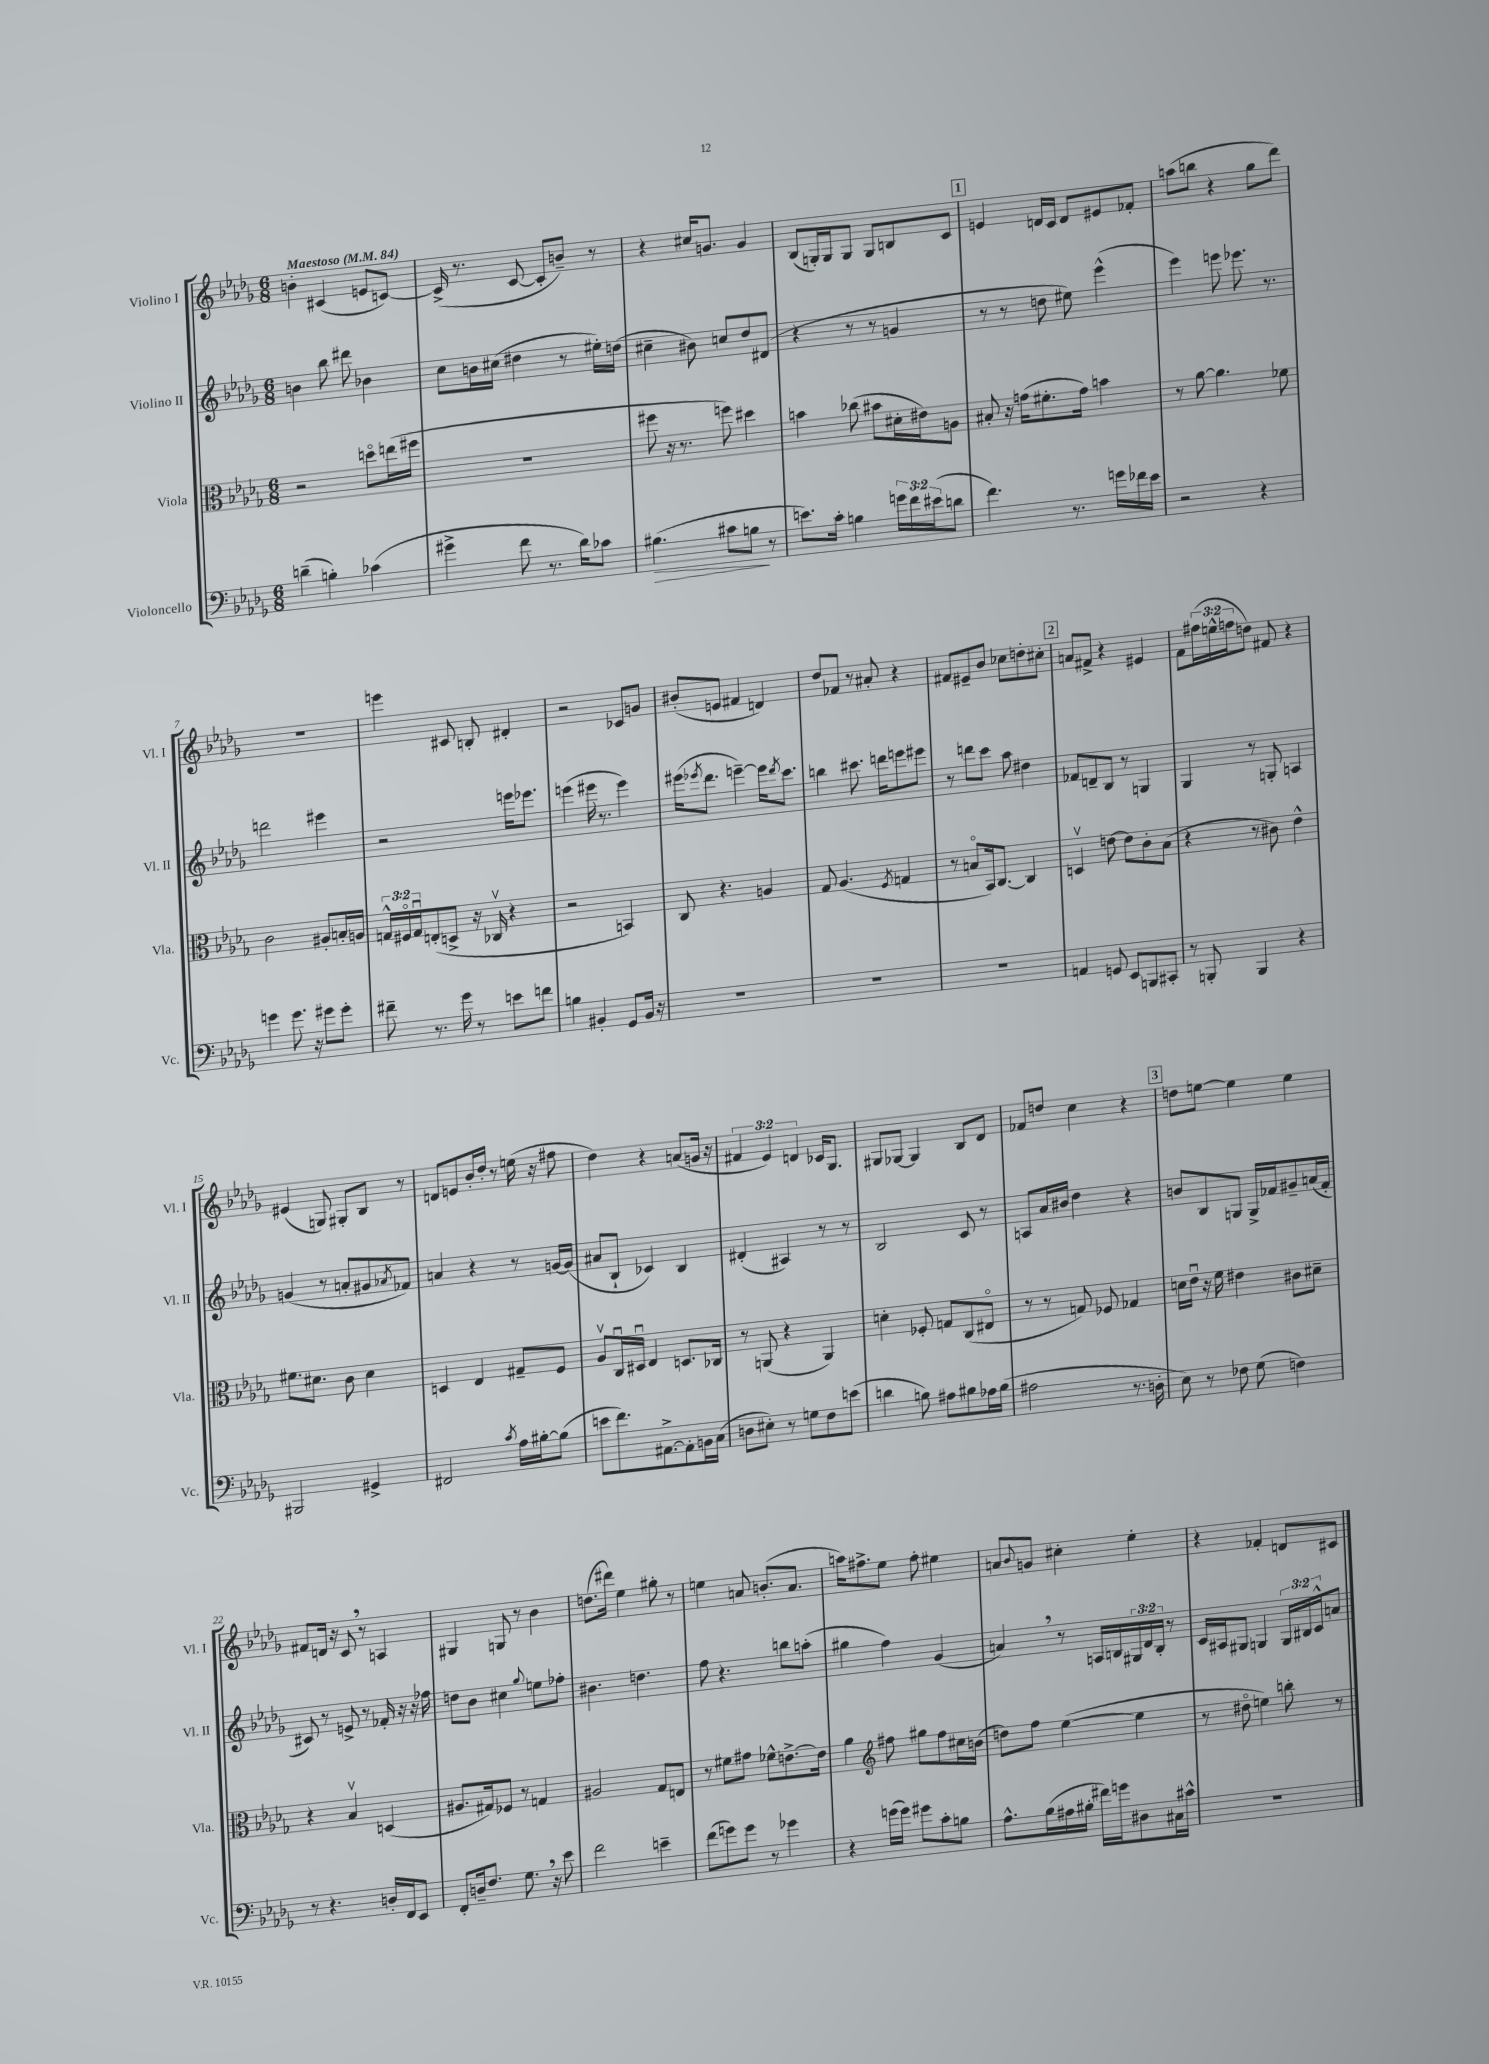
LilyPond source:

<<
\new StaffGroup <<
\new Staff = "s0" \with { instrumentName = "Violino I" shortInstrumentName = "Vl. I" } {
    \clef treble \key des \major \numericTimeSignature \time 6/8 \override Staff.TupletNumber.text = #tuplet-number::calc-fraction-text \tempo "Maestoso" 4 = 84
    b'4-. cis'4( e'8 c'8~) |
    c'16->( r8. c'8~ c'8-. b'8--) r8 |
    r4 cis''16 g'8. g'4 |
    bes8( g16-.) g16 g8 g8 b8 c'8 |
    \mark \markup { \box "1" } e'4 d'16 c'16 d'8 eis'8 fes'8-. |
    a''8( b''8 r4 ges''8 des'''8) |
    R2. |
    e'''4 cis'8 b8-. dis'4-. |
    r2 ces'8 g'8 |
    bis'8-.( e'8 fis'4 d'4) |
    des''8 fes'8 r8 ais'8-. r4 |
    fis'8 eis'8-- bes'8 ces''8 d''8-. cis''8-. |
    \mark \markup { \box "2" } a'8 fis'8-> r4 eis'4 |
    f'8 \tuplet 3/2 { fis''16( e''16-^ f''16 } d''8) fis'8 r4 |
    eis'4( g8) gis8-. bes8 r8 |
    d'8 e'8 bes'16-. des''16-. r8 e''16( r16 fis''8 |
    des''4) r4 a'8( g'16 r16 |
    \tuplet 3/2 { fis'4 ees'4) d'4 } ces'16 ges8. |
    gis8 ges8~ ges4 bes8 des'8 |
    fes'8 d''8 c''4 r4 |
    \mark \markup { \box "3" } d''8 e''8~ e''4 e''4 |
    fis'8 d'16 r16 c'8 \breathe r8 a4 |
    gis4 g8 r8 bes'4 |
    d''8.( dis'''16) ees''4 gis''8-. r8 |
    e''4 a'8 b'8.-.( a'8. |
    a''16) fis''8.-> ees''8 fis''8-. eis''4 |
    a'8 \appoggiatura { bes'8 } g'8 cis''4-. ees''4-. |
    r4 fes'4-. d'8 cis'8 \bar "|." |
}
\new Staff = "s1" \with { instrumentName = "Violino II" shortInstrumentName = "Vl. II" } {
    \clef treble \key des \major \numericTimeSignature \time 6/8 \override Staff.TupletNumber.text = #tuplet-number::calc-fraction-text
    b'4 bes''8 dis'''8 bes'4 |
    c''8 b'16 cis''16( dis''4 r8 eis''16-.) d''16( |
    cis''4-- bis'8) c''8 des''8 dis'8( |
    r4 r8 r8 g'4 |
    \mark \markup { \box "1" } r8 r8 d''8 eis''8) ees'''4-^( |
    ees'''4) e'''8 ees'''8. r8. |
    d'''2 eis'''4 |
    r2 e'''16 ees'''8. |
    e'''4( eis'''16 r8. eis'''4) |
    eis'''16( \acciaccatura { ees'''8 } des'''8. e'''4~--) e'''16 \acciaccatura { des'''8 } c'''8. |
    b''4 cis'''8. d'''16 e'''8 eis'''8 |
    r8 d'''8 c'''8 aes''8 dis''4 |
    \mark \markup { \box "2" } fes'8 d'8-- bes8 r8 g4 |
    ges4 r8 g8-. a4 |
    g'4( r8 a'8-. gis'8 \acciaccatura { aes'8 } fes'8) |
    a'4 r4 r8 g'16~ g'16( |
    ais'8 bes8-! ces'4) bes4 |
    dis'4-.( ais4) r8 r8 |
    bes2 c'8 r8 |
    a8 aes'16 bis'16 des''4 r4 |
    \mark \markup { \box "3" } b'8 bes8 g8 g16-> fes'16 gis'8-- a'16( fes'16-. |
    cis'8) r8 e'8-> r8 fes'16-. r16 r16 fes''16 |
    d''8 bes'8 cis''4 \appoggiatura { ges''8 } e''8 fes''8-. |
    bis'4. d''4. |
    f''8 r4. b''8 a''8-.( |
    gis''4 f''4) ges'4( |
    a'4) \breathe r8 a16 b16 \tuplet 3/2 { gis16 des'16 b16-. } r8 |
    c'16 ais16 gis8 g4 \tuplet 3/2 { g16 bis16 c'16-^ } a'8 \bar "|." |
}
\new Staff = "s2" \with { instrumentName = "Viola" shortInstrumentName = "Vla." } {
    \clef alto \key des \major \numericTimeSignature \time 6/8 \override Staff.TupletNumber.text = #tuplet-number::calc-fraction-text
    r2 d''8\flageolet e''16( fis''16 |
    R2. |
    fis''8 r16 r8. f''8) dis''4 |
    b'4 ces''8( bis'8 dis'16-. eis'16) a8 |
    \mark \markup { \box "1" } bis8-. r16 g'16( fis'8.-. g'16) b'4 |
    r8 aes'8~ aes'4. fes'8 |
    c'2 ais8-. b16-. a16 |
    \tuplet 3/2 { g16-^ fis16\flageolet g16\downbow } e8-.( d8-> r16 ces16\upbow r4 |
    r2 b,4) |
    c8 r4. a4 |
    ges8 aes4.( \acciaccatura { f8 } g4 |
    r8 b8\flageolet bes,16) c8.~ c4 |
    \mark \markup { \box "2" } d4\upbow e'8~ e'8 c'8-. bes8( |
    r4 r8 cis'8) ees'4-^ |
    fis'8. dis'8. c'8 dis'4 |
    d4 ees4 gis8-- f8 |
    aes8\upbow c16\downbow dis16\downbow ees4 d8. ces16 |
    r8 a,8( r4 a,4) |
    d'4-. fes8-. g8 c8( eis8\flageolet |
    r8 r8 g8) fes8 ges4 |
    \mark \markup { \box "3" } d'16 ees'16\downbow r16 f'16 eis'4 cis'8 dis'8-- |
    r4 bes4\upbow d4( |
    ais8. gis16) fes8 r8 g4 |
    ais2 ges8 e8 |
    r8 fis'8 gis'8 fes'8-^ e'8.~-> e'16 |
    aes'4 \clef treble fis''8 gis''8 fis''8 cis''16 b'16( |
    d''8) f''8 ees''4~( ees''4 |
    r8 dis''8\flageolet e''4) b''8-. r8 \bar "|." |
}
\new Staff = "s3" \with { instrumentName = "Violoncello" shortInstrumentName = "Vc." } {
    \clef bass \key des \major \numericTimeSignature \time 6/8 \override Staff.TupletNumber.text = #tuplet-number::calc-fraction-text
    d'4--( b4-.) ces'4( |
    gis'4-> f'8 r8. des'16) ces'8 |
    bis4.\>( cis'8 b8\! r8 |
    e'8.) c'16-. b4 \tuplet 3/2 { g'16 f'16 eis'16( } d'8 |
    \mark \markup { \box "1" } f'4.) r8. g'16 fes'16 ees'16 |
    r2 r4 |
    g'4 g'8. r16 gis'8 gis'8-. |
    fis'8-- r8. ges'16 r8 e'8 f'8 |
    b4 bis,4-. ges,8 bis,16 r16 |
    R2. |
    R2. |
    R2. |
    \mark \markup { \box "2" } a,4 g,8 ees,8 b,,8 cis,8-. |
    r8 b,,8-. b,,4 r4 |
    bis,,2 gis,4-> |
    fis,2 \acciaccatura { c'8 } aes16 bis16~-. bis8( |
    e'8 f'8.) ais,8.~-> ais,8-. b,16 c16( |
    d8 eis8-.) r8 g8 f8 e'8( |
    d'4 b8) ais8 bis8 aes16 bis16( |
    ais2 r8. d16-. |
    \mark \markup { \box "3" } ees8) r8 fes8 ges8( f4) |
    r8 r4. d16-. f,16 ees,8 |
    f,8-. d16-- f8. ges8. \breathe r16 ees'8 |
    f'2 e'4-- |
    f'8( g'8) g'8 r8 ges'4 |
    r4 g'16( g'16) gis'8 c'8-. b8 |
    aes8.-^ bes16( ais16 bis16-. fis'16) g'16 dis8 cis16 cis'16-^ |
    R2. \bar "|." |
}
>>
>>
